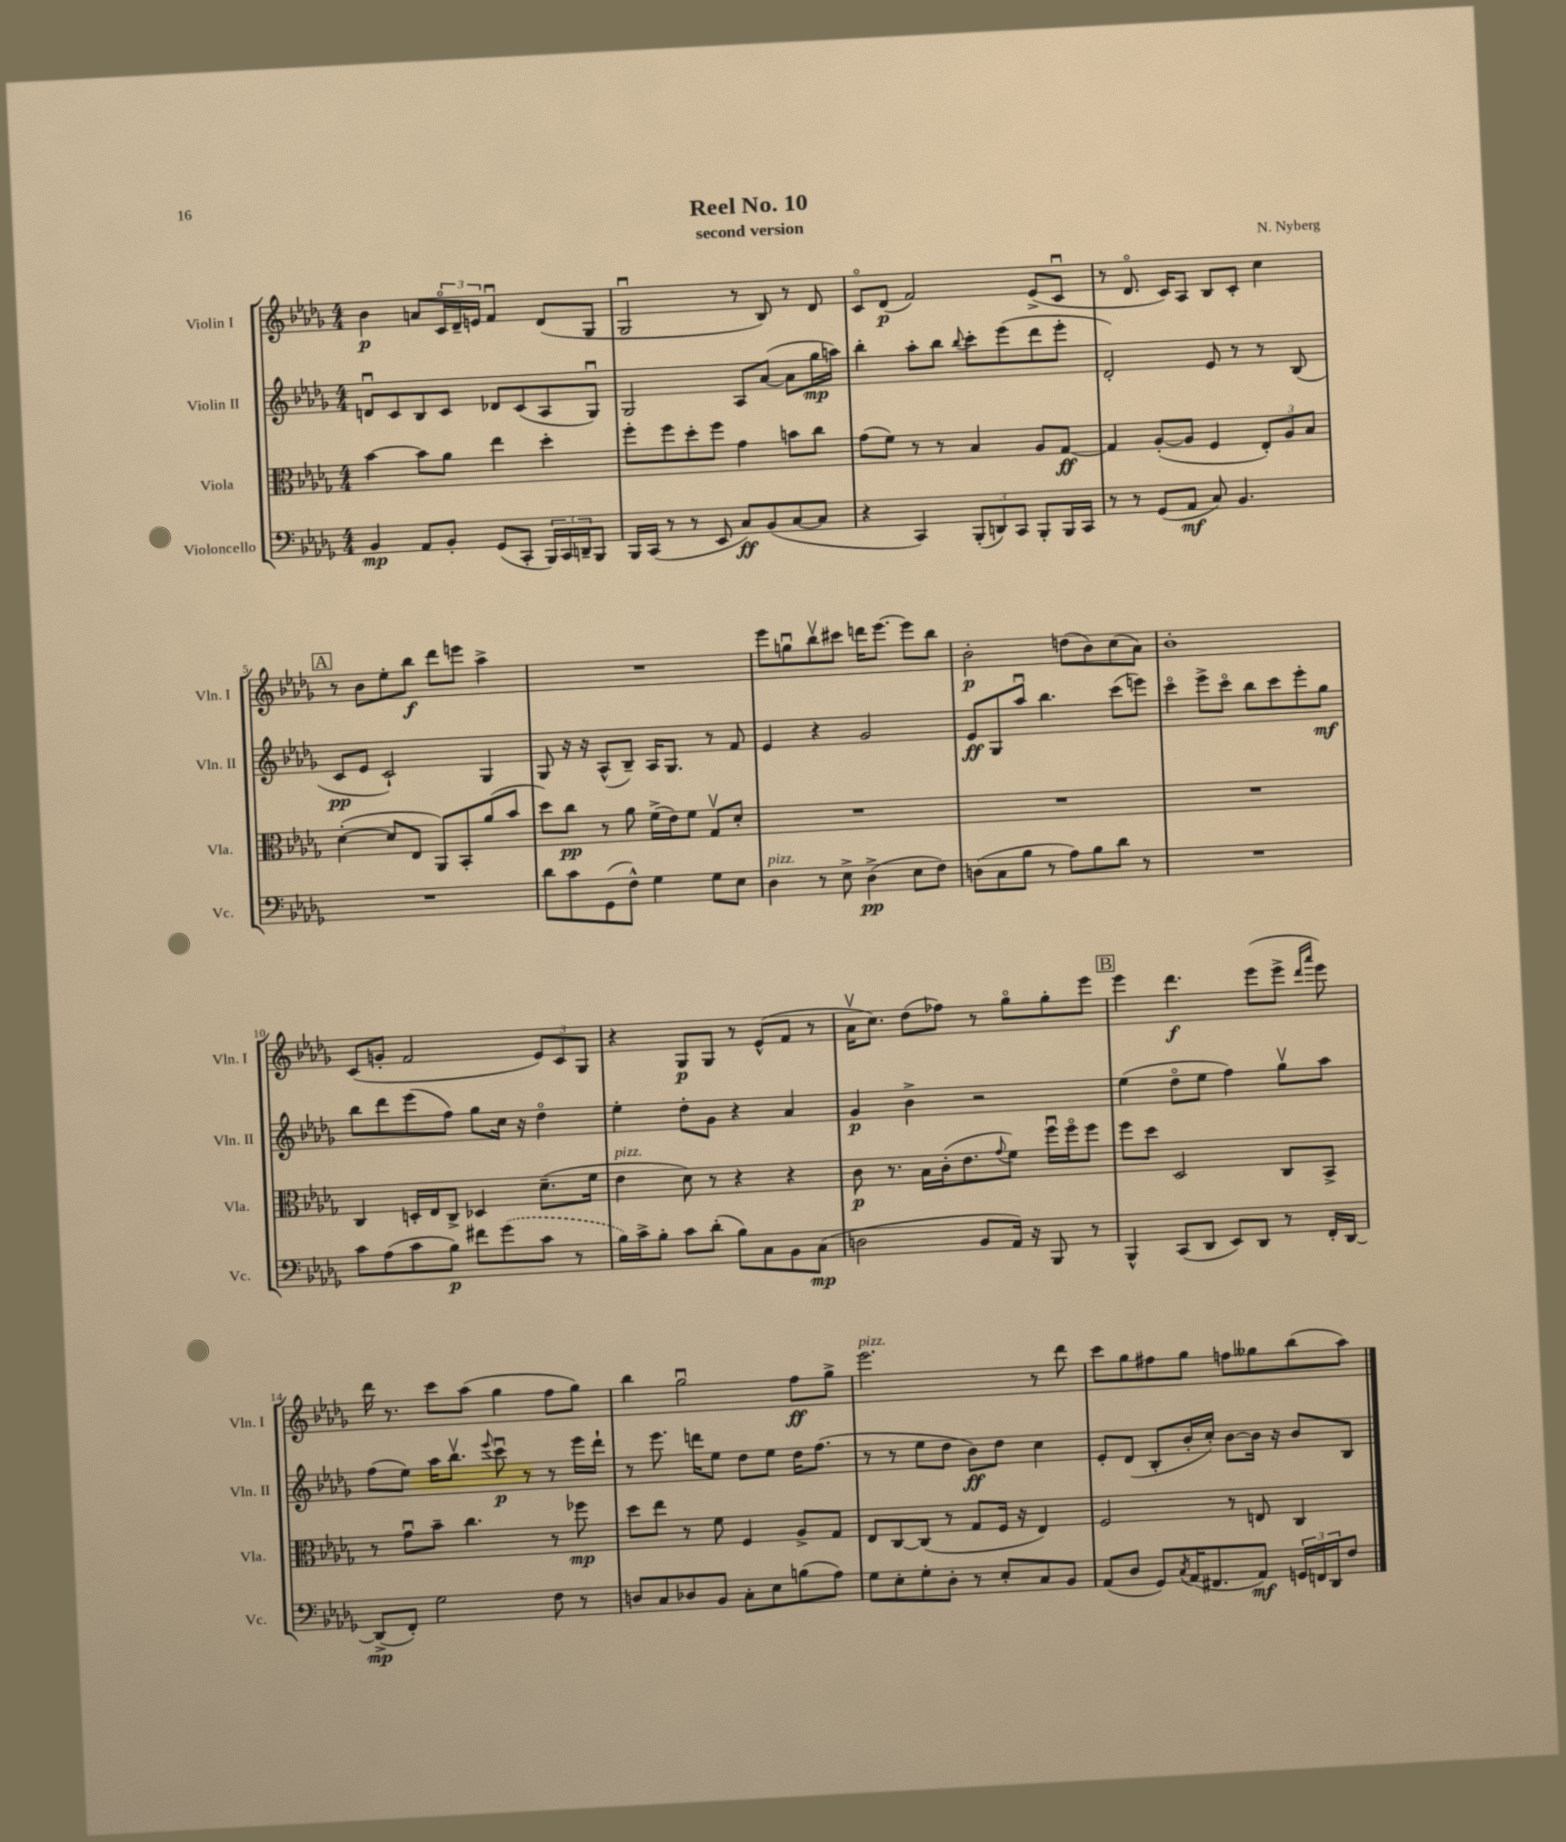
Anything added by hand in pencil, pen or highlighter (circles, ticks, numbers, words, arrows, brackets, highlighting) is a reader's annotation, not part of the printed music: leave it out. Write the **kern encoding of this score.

**kern	**dynam	**kern	**dynam	**kern	**dynam	**kern	**dynam
*part4	*part4	*part3	*part3	*part2	*part2	*part1	*part1
*staff4	*staff4	*staff3	*staff3	*staff2	*staff2	*staff1	*staff1
*I"Violoncello	*	*I"Viola	*	*I"Violin II	*	*I"Violin I	*
*I'Vc.	*	*I'Vla.	*	*I'Vln. II	*	*I'Vln. I	*
*clefF4	*	*clefC3	*	*clefG2	*	*clefG2	*
*k[b-e-a-d-g-]	*	*k[b-e-a-d-g-]	*	*k[b-e-a-d-g-]	*	*k[b-e-a-d-g-]	*
*M4/4	*	*M4/4	*	*M4/4	*	*M4/4	*
=1	=1	=1	=1	=1	=1	=1	=1
4BB-/	mp	[4b-\	.	8dnu/L	.	4b-\	p
.	.	.	.	8c/	.	.	.
8AA-/L	.	8b-\L]	.	8B-/	.	8an/L	.
8BB-'/J	.	8a-\J	.	8c/J	.	24c/L	.
.	.	.	.	.	.	24d-~/	.
.	.	.	.	.	.	24en/JJ	.
(8GG-/L	.	4ee-\	.	8d-X/L	.	4fu/	.
8CC'/J	.	.	.	(8c/	.	.	.
24BBB-/LL)	.	4dd-'\	.	8A-/	.	(8d-/L	.
24CC/	.	.	.	.	.	.	.
24DDn~/J	.	.	.	.	.	.	.
8BBB-/J	.	.	.	8G-u/J)	.	8G-/J	.
=2	=2	=2	=2	=2	=2	=2	=2
16BBB-/LL	.	8ff'\L	.	2G-/	.	2G-u/	.
(16CC/JJ	.	.	.	.	.	.	.
8r	.	8ff\	.	.	.	.	.
8r	.	8dd-'\	.	.	.	.	.
8EE-/	.	8ff\J	.	.	.	.	.
8C/L)	ff	4g-\	.	8A-/L	.	8r	.
(8BB-/	.	.	.	([8a-/J	.	8B-/)	.
[8C/	.	8bn\L	.	8a-\L]	.	8r	.
8C/J]	.	8cc\J	.	16gg-\L	mp	8d-/	.
.	.	.	.	16aan\JJ)	.	.	.
=3	=3	=3	=3	=3	=3	=3	=3
4r	.	(8g-\L	.	4bb-'\	.	8c/L	.
.	.	8f\J)	.	.	.	(8d-/J	p
4CC/)	.	8r	.	8aa-'\L	.	2f/)	.
.	.	8r	.	8bb-\J	.	.	.
.	.	.	.	8qqbb-/	.	.	.
(12BBB-'/L	.	4B-/	.	8ccc'\L	.	.	.
12DDn/)	.	.	.	.	.	.	.
.	.	.	.	(8eee-\	.	.	.
12CC/J	.	.	.	.	.	.	.
8BBB-'/L	.	8A-/L	.	8ddd-\	.	(8e-^/L	.
16BBB-/L	.	[8G-/J	ff	8eee-'\J	.	8cu/J	.
16CC/JJ	.	.	.	.	.	.	.
=4	=4	=4	=4	=4	=4	=4	=4
8r	.	4G-/]	.	2d-'/)	.	8r	.
8r	.	.	.	.	.	8.d-/	.
(8GG-/L	.	([8A-'/L	.	.	.	.	.
.	.	.	.	.	.	16c/KL)	.
8AA-/J	mf	8A-/J]	.	.	.	8A-/J	.
8C/)	.	4F/	.	8e-/	.	8B-/L	.
4.BB-/	.	.	.	8r	.	8c'/J	.
.	.	12E-'/L)	.	8r	.	4cc\	.
.	.	12A-/	.	.	.	.	.
.	.	.	.	(8B-/	.	.	.
.	.	12B-/J	.	.	.	.	.
!!LO:LB:g=z
!!LO:REH:place=s1:t=A
=5	=5	=5	=5	=5	=5	=5	=5
1r	.	([4d-'\	.	8c/L	pp	8r	.
.	.	.	.	8e-/J	.	8b-\L	.
.	.	8d-/L]	.	2c`/)	.	8ee-'\	.
.	.	8E-/J	.	.	.	8bb-\J	f
.	.	8AA-/L)	.	.	.	8ddd-\L	.
.	.	8BB-'/	.	.	.	8eeen\J	.
.	.	(8a-/	.	4G-/	.	4aa-^\	.
.	.	8b-/J	.	.	.	.	.
=6	=6	=6	=6	=6	=6	=6	=6
8d-\L	.	8dd-\L)	.	8G-/	.	1r	.
8c\	.	8cc\J	pp	16r	.	.	.
.	.	.	.	16r	.	.	.
(8GG-\	.	8r	.	(8A-^^/L	.	.	.
8F^^\J)	.	8a-\	.	8B-~/J)	.	.	.
4G-\	.	(16f^\LL	.	16A-/KL	.	.	.
.	.	16e-\J)	.	8.G-/J	.	.	.
.	.	8f\J	.	.	.	.	.
8G-\L	.	8G-v/L	.	8r	.	.	.
8E-\J	.	8d-'/J	.	8f/	.	.	.
=7	=7	=7	=7	=7	=7	=7	=7
!LO:TX:a:i:t=pizz.	!	!	!	!	!	!	!
4D-\	.	1r	.	4e-/	.	8eee-\L	.
.	.	.	.	.	.	8ggnu\	.
8r	.	.	.	4r	.	8bb-v\	.
8E-^\	.	.	.	.	.	8ccc#X\J	.
(4D-^\	pp	.	.	2g-/	.	16dddn\KL	.
.	.	.	.	.	.	[8.eee-\J	.
8E-\L	.	.	.	.	.	8eee-\L]	.
8F\J)	.	.	.	.	.	8bb-\J	.
=8	=8	=8	=8	=8	=8	=8	=8
(8Dn\L	.	1r	.	8e-/L	ff	2b-'\	p
8C\	.	.	.	8G-/	.	.	.
8B-\J	.	.	.	8aa-u/J	.	.	.
8r	.	.	.	4.bb-\	.	.	.
8A-\L)	.	.	.	.	.	(8ddn\L	.
8B-\	.	.	.	.	.	8b-\)	.
8d-\J	.	.	.	(8ccc\L	.	(8cc\	.
8r	.	.	.	8eeen\J)	.	8a-\J)	.
=9	=9	=9	=9	=9	=9	=9	=9
1r	.	1r	.	4ccc\	.	1b-'	.
.	.	.	.	8eee-^\L	.	.	.
.	.	.	.	8ccc\J	.	.	.
.	.	.	.	8bb-\L	.	.	.
.	.	.	.	8ccc\	.	.	.
.	.	.	.	8eee-'\	.	.	.
.	.	.	.	8gg-\J	mf	.	.
!!LO:LB:g=z
=10	=10	=10	=10	=10	=10	=10	=10
8c\L	.	4C/	.	8bb-\L	.	(8c/L	.
(8A-\	.	.	.	8ddd-\	.	8gn'/J	.
8c\	.	16Dn'/LL	.	(8eee-\	.	2f/	.
.	.	16E-/J	.	.	.	.	.
8B-\J)	p	8C^/J	.	8ff\J)	.	.	.
8f#X\L	.	4D-X/	.	8gg-\L	.	.	.
(8g-\	.	.	.	16cc\Jk	.	.	.
.	.	.	.	16r	.	.	.
8c\J	.	(8.d-~\L	.	4dd-\	.	12e-/L)	.
.	.	.	.	.	.	12c/	.
8r	.	.	.	.	.	.	.
.	.	.	.	.	.	12G-/J	.
.	.	16f\Jk	.	.	.	.	.
=11	=11	=11	=11	=11	=11	=11	=11
!	!	!LO:TX:a:i:t=pizz.	!	!	!	!	!
16B-\LL)	.	4e-\	.	4ee-'\	.	4r	.
16c^\J	.	.	.	.	.	.	.
8B-'\J	.	.	.	.	.	.	.
8c\L	.	8d-\)	.	8dd-'\L	.	8G-/L	p
(8d-'\J	.	8r	.	8g-\J	.	8G-/J	.
8B-\L)	.	4r	.	4r	.	8r	.
8C\	.	.	.	.	.	(8e-^^/L	.
8BB-\	.	4r	.	4a-/	.	8f/J	.
(8C\J	mp	.	.	.	.	8r	.
=12	=12	=12	=12	=12	=12	=12	=12
2Dn\	.	8c\	p	4g-/	p	16a-v\KL	.
.	.	.	.	.	.	8.cc\J)	.
.	.	8.r	.	.	.	.	.
.	.	.	.	4b-^\	.	(8dd-\L	.
.	.	16B-\LL	.	.	.	.	.
.	.	(16c'\J	.	.	.	8ff-X\J)	.
.	.	8.e-\	.	.	.	.	.
8BB-/L	.	.	.	2r	.	8r	.
.	.	8qqg-/	.	.	.	.	.
16AA-/Jk)	.	8f\J)	.	.	.	8gg-\L	.
16r	.	.	.	.	.	.	.
8BBB-/	.	16ffu\LL	.	.	.	8gg-'\	.
.	.	16ff\J	.	.	.	.	.
8r	.	8ff\J	.	.	.	8eee-\J	.
!!LO:REH:place=s1:t=B
=13	=13	=13	=13	=13	=13	=13	=13
4BBB-^^/	.	8ff\L	.	(4ee-\	.	4eee-\	.
.	.	8dd-\J	.	.	.	.	.
(8CC/L	.	2D-/	.	8dd-\L	.	4.ddd-\	f
8DD-/J	.	.	.	8ee-\J	.	.	.
8EE-/L)	.	.	.	4ff\)	.	.	.
8DD-/J	.	.	.	.	.	(8eee-\L	.
8r	.	8C/L	.	8gg-v\L	.	8eee-^\J	.
.	.	.	.	.	.	16qqddd-/LL	.
.	.	.	.	.	.	16qqaaa-/JJ	.
16FF'/LL	.	8BB-^/J	.	8aa-\J	.	8eee-\)	.
[16DD-/JJ	.	.	.	.	.	.	.
!!LO:LB:g=z
=14	=14	=14	=14	=14	=14	=14	=14
(8DD-^/L]	mp	8r	.	(8ff\L	.	16ddd-\	.
.	.	.	.	.	.	8.r	.
8FF'/J)	.	8g-u\L	.	8ee-\J)	.	.	.
2G-\	.	8b-~\J	.	16aa-\KL	.	8ccc\L	.
.	.	.	.	8.bb-v\J	.	.	.
.	.	4.cc\	.	.	.	(8aa-\J	.
.	.	.	.	8qqeee-/	.	.	.
.	.	.	.	8cccu\	p	4gg-\	.
.	.	.	.	8r	.	.	.
8F\	.	8r	.	8r	.	8ff\L	.
8r	.	8ff-X\	mp	16eee-\LL	.	8gg-\J)	.
.	.	.	.	16ddd-`\JJ	.	.	.
=15	=15	=15	=15	=15	=15	=15	=15
8Dn/L	.	8dd-\L	.	8r	.	4bb-\	.
8C/	.	8ee-\J	.	8.eee-\	.	.	.
8D-X/	.	8r	.	.	.	2gg-u\	.
.	.	.	.	16dddn\KL	.	.	.
8BB-/J	.	8f\	.	8ee-\J	.	.	.
8C'\L	.	4F/	.	8dd-\L	.	.	.
8E-\	.	.	.	8ee-\J	.	.	.
(8Bn\	.	8A-^/L	.	16dd-\KL	.	8ff\L	ff
.	.	.	.	(8.ff\J	.	.	.
8A-\J)	.	8G-/J	.	.	.	8gg-^\J	.
=16	=16	=16	=16	=16	=16	=16	=16
!	!	!	!	!	!	!LO:TX:a:i:t=pizz.	!
8G-\L	.	8E-/L	.	8r	.	2.eee-\	.
8E-'\	.	[8C/	.	8r	.	.	.
8G-'\	.	(8C/J]	.	8ee-\L	.	.	.
8D-'\J	.	8r	.	8dd-\J	.	.	.
8r	.	8G-/L	.	8b-\L)	ff	.	.
8E-'/L	.	16F/Jk	.	8dd-\J	.	.	.
.	.	16r	.	.	.	.	.
8C/	.	4E-/)	.	4cc\	.	8r	.
8BB-/J	.	.	.	.	.	8ddd-\	.
=17	=17	=17	=17	=17	=17	=17	=17
(8AA-/L	.	2F/	.	8e-'/L	.	8ccc\L	.
8D-/J	.	.	.	(8d-/J	.	8gg-\	.
8GG-/L)	.	.	.	8B-'/L	.	8ff#X\	.
8qC/	.	.	.	.	.	.	.
(16AA-/K	.	.	.	16b-'/L	.	8gg-\J	.
8.FF#X/	.	.	.	16cc'/JJ)	.	.	.
.	.	8r	.	[8b-\L	.	8ffn\L	.
8AA-/J)	mf	8En/	.	16b-\Jk]	.	8gg--X\	.
.	.	.	.	16r	.	.	.
24GGn/LL	.	4C/	.	8b-/L	.	(8bb-\	.
24FFn/	.	.	.	.	.	.	.
24DD-/J	.	.	.	.	.	.	.
8F/J	.	.	.	8B-/J	.	8aa-\J)	.
==	==	==	==	==	==	==	==
*-	*-	*-	*-	*-	*-	*-	*-
